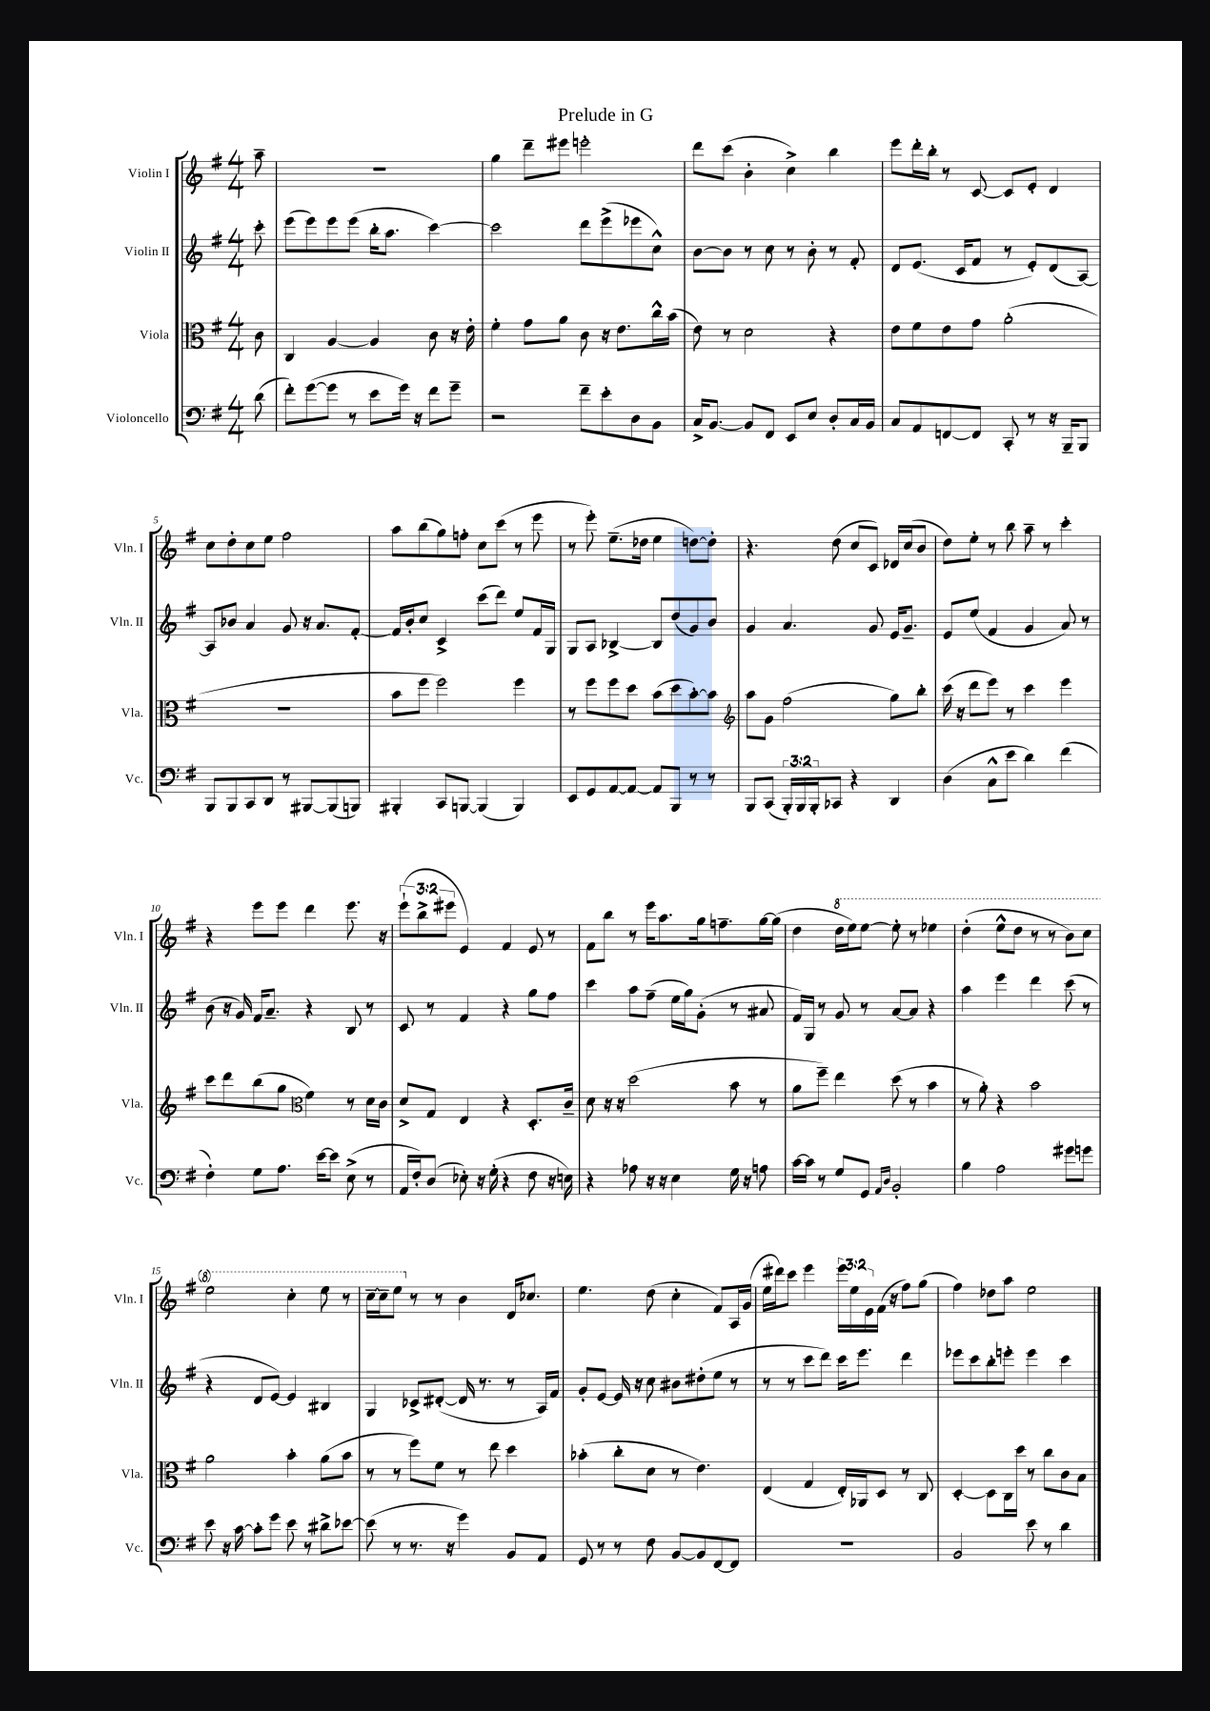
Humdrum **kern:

**kern	**kern	**kern	**kern
*part4	*part3	*part2	*part1
*staff4	*staff3	*staff2	*staff1
*I"Violoncello	*I"Viola	*I"Violin II	*I"Violin I
*I'Vc.	*I'Vla.	*I'Vln. II	*I'Vln. I
*clefF4	*clefC3	*clefG2	*clefG2
*k[f#]	*k[f#]	*k[f#]	*k[f#]
*M4/4	*M4/4	*M4/4	*M4/4
=	=	=	=
(8d\	8c\	8ccc'\	8aa~\
=1	=1	=1	=1
8f#'\L)	4C/	(8eee\L	1r
([8g\	.	8eee\)	.
8g\J]	[4A/	8eee\	.
8r	.	(8eee\J	.
8e\L	4A/]	16bb'\KL	.
.	.	8.aa\J	.
16g\Jk)	.	.	.
16r	.	.	.
8f#\L	8c\	[4ccc\)	.
8g~\J	16r	.	.
.	16e'\	.	.
=2	=2	=2	=2
2r	4f#'\	2ccc\]	4gg\
.	8g\L	.	8ddd~\L
.	8a\J	.	8eee#X\J
8f#~\L	8c\	8ddd\L	2eeen'\
8e'\	16r	(8eee^\	.
.	8.e\L	.	.
8D\	.	8eee-X\	.
8BB\J	16cc^^\L	8cc^^\J)	.
.	(16b\JJ	.	.
=3	=3	=3	=3
16C^/KL	8e\)	[8b\L	8ddd\L
[8.BB/J	.	.	.
.	8r	8b\J]	(8ccc\J
8BB/L]	2d\	8r	4b'\
8FF#/J	.	8cc\	.
8EE/L	.	8r	4cc^\)
8E/J	.	8b'\	.
8D'/L	4r	8r	4bb\
16C/L	.	8f#'/	.
16BB/JJ	.	.	.
=4	=4	=4	=4
8C/L	8e\L	8d/L	8eee\L
8AA/	8f#\	(8.e/J	16ddd'\L
.	.	.	16bb'\JJ
[8FFn/	8e\	.	8r
.	.	16c/KL	.
8FF/J]	8g\J	8f#/J	[8c/
8CC'/	(2a'\	8r	8c/L]
8r	.	8e'/L)	8e'/J
16r	.	(8d/	4d/
16BBB~/KL	.	.	.
8BBB/J	.	[8A/J)	.
!!LO:LB:g=z
=5	=5	=5	=5
8BBB/L	1r	8A/L]	8cc\L
8BBB/	.	8b-X/J	8dd'\
8CC/	.	4a/	8cc\
8DD/J	.	.	8ee\J
8r	.	8g/	2ff#\
[8BBB#X/L	.	16r	.
.	.	8.a/L	.
(8BBB#/]	.	.	.
8BBBn/J)	.	[8f#'/J	.
=6	=6	=6	=6
4BBB#X'/	8b\L	16f#/LL]	8aa\L
.	.	16b'/J	.
.	8ff#\J	8cc/J	(8bb\
8CC/L	2ff#\)	4c^/	8gg\)
[8BBBn/J	.	.	8ffn'\J
(4BBB/]	.	(8ccc\L	8cc\L
.	.	8ddd\J)	(8ccc\J
4BBB/)	4ff#\	8ee/L	8r
.	.	16f#/L	8eee\
.	.	16G/JJ	.
=7	=7	=7	=7
8EE/L	8r	8G/L	8r
8GG/	8ff#\L	8A/J	8eee'\)
[8AA/	8ff#\	[4B-X^/	(8.ee~\L
8AA/J_	8dd\J	.	.
.	.	.	16dd-X\Jk
8AA/L]	(8b\L	8B-/L]	4ee\
8BBB/J	8dd\	(8dd/	.
8r	[8b'\)	8g/)	[8ddn\L)
8r	8b\J]	8b/J	8dd'\J]
=8	=8	=8	=8
*	*clefG2	*	*
8BBB/L	8aa\L	4g/	4.r
(8CC/J	8g\J	.	.
24BBB'/LL)	(2ff#\	4.a/	.
24BBB/	.	.	.
24BBB'/J	.	.	.
8CC-X/J	.	.	(8dd\
4r	.	.	8cc/L
.	.	8g/	8c/J)
4DD/	8gg\L)	16e/KL	16d-X/LL
.	.	8.g~/J	(16cc/J
.	8bb'\J	.	8b/J
=9	=9	=9	=9
(4D\	(16ccc\	8e/L	8dd\L)
.	16r	.	.
.	8ddd\L	(8ee/J	8ee'\J
8C^^\L	8eee\J)	4f#/	8r
8e\J	8r	.	8bb\
4d\)	4ccc\	4g/	8aa~\
.	.	.	8r
(4f#\	4eee\	8a/)	4ccc'\
.	.	8r	.
!!LO:LB:g=z
=10	=10	=10	=10
4F#'\)	8ccc\L	(8b\	4r
.	8ddd\	16r	.
.	.	16g/)	.
8G\L	(8bb\	16f#/KL	8eee\L
.	.	8.a~/J	.
8.A\J	8gg\J	.	8eee\J
*	*clefC3	*	*
.	4f#\)	4r	4ddd\
[16e\KL	.	.	.
8e\J]	.	.	.
(8E^\	8r	8B/	8.eee\
8r	16d\LL	8r	.
.	16c\JJ	.	16r
=11	=11	=11	=11
16AA/LL	8d^/L	8c/	(12eee`\L
16F#'/J)	.	.	.
.	.	.	12bb^\
(8D/J	8G/J	8r	.
.	.	.	12eee#X\J
8E-X'\)	4E/	4f#/	4e/)
16r	.	.	.
(16G'\	.	.	.
4r	4r	4r	4f#/
8F#\	8.D'/L	8gg\L	8e/
16r	.	8ff#\J	8r
16En\)	16c~/Jk	.	.
=12	=12	=12	=12
4r	8d\	4ccc\	8f#\L
.	16r	.	8bb\J
.	16r	.	.
8A-X\	(2dd\	8aa\L	8r
16r	.	(8ff#~\J	16eee\KL
16r	.	.	8.aa\
4E\	.	16ee\LL	.
.	.	16gg\J)	.
.	.	(8g'\J	16gg\k
.	.	.	8.ffn~\
16G\	8b\	8r	.
16r	.	.	.
8An\	8r	8a#X/	[16gg\L
.	.	.	(16gg\JJ]
=13	=13	=13	=13
[16c\LL	8a\L	16f#/LL)	4dd\
16c\JJ]	.	16G/JJ	.
8r	8ff#~\J)	8r	.
*	*	*	*8va
8G/L	4ee\	8g/	16ddd\LL
.	.	.	16eee\J)
8GG/J	.	8r	[8eee\J
16qqAA/LL	.	.	.
16qqD/JJ	.	.	.
2BB'/	(8dd\	[8a/L	8eee'\]
.	8r	8a/J]	8r
.	4b\	4r	4eee-X\
=14	=14	=14	=14
4B\	8r	4aa\	(4ddd'\
.	8a'\)	.	.
2A\	4r	4eee\	8eee^^\L
.	.	.	8ddd\J
.	2b\	4ddd\	8r
.	.	.	8r
8g#X\L	.	(8ccc\	8bb\L)
8gn\J	.	8r	8ccc\J
!!LO:LB:g=z
=15	=15	=15	=15
8e\	2a\	4r	2eee\
16r	.	.	.
[16c\	.	.	.
8c'\L]	.	8d/L	.
8g\J	.	[8e/J)	.
8e\	4b'\	4e/]	4ccc'\
8r	.	.	.
8d#X^\L	(8a\L	4B#X/	8eee\
[8e-X\J	8b\J	.	8r
=16	=16	=16	=16
(8e-\]	8r	4G/	[16ccc~\LL
.	.	.	16ccc~\J]
8r	8r	.	8eee\J
*	*	*	*X8va
8.r	8ff#\L)	8c-X^/L	8r
.	8f#\J	([8d#X'/J	8r
16r	.	.	.
4g\)	8r	16d#/]	4b\
.	.	8.r	.
.	8ee\	.	.
8BB/L	4dd\	8r	16d/KL
.	.	.	8.cc-X/J
8AA/J	.	16A/LL)	.
.	.	16f#/JJ	.
=17	=17	=17	=17
8GG/	(4b-X'\	8g'/L	4.ee\
8r	.	[8e/J	.
8r	8cc'\L	16e/]	.
.	.	16r	.
8F#\	8d\J	8cc\	(8dd\
[8BB/L	8r	8b#X\L	4cc'\
8BB/]	4.e\)	(8dd#X'\	.
[8FF#/	.	8ee\J	8f#/L)
8FF#/J]	.	8r	16A/L
.	.	.	(16g/JJ
=18	=18	=18	=18
1r	(4E/	8r	16ee\LL
.	.	.	16ddd#X\J)
.	.	8r	8ccc\J
.	4G/	8ccc\L	4eee\
.	.	8ddd\J)	.
.	16E'/LL)	16ccc\KL	24eee\LL
.	.	.	24ee\
.	16AA-X/J	8.eee\J	.
.	.	.	24e\
.	8D/J	.	(16f#\JJ
.	.	.	16r
.	8r	4ddd\	8ff#\L)
.	8C/	.	(8gg\J
=19	=19	=19	=19
2BB/	[4D'/	8eee-X\L	4ff#\)
.	.	8ccc\	.
.	8D\L]	8bb'\	8dd-X\L
.	16C\L	8eeen'\J	8aa\J
.	16dd\JJ	.	.
8e\	8r	4eee\	2ee\
8r	8cc\L	.	.
4d\	8c\	4ccc\	.
.	8B\J	.	.
==	==	==	==
*-	*-	*-	*-
